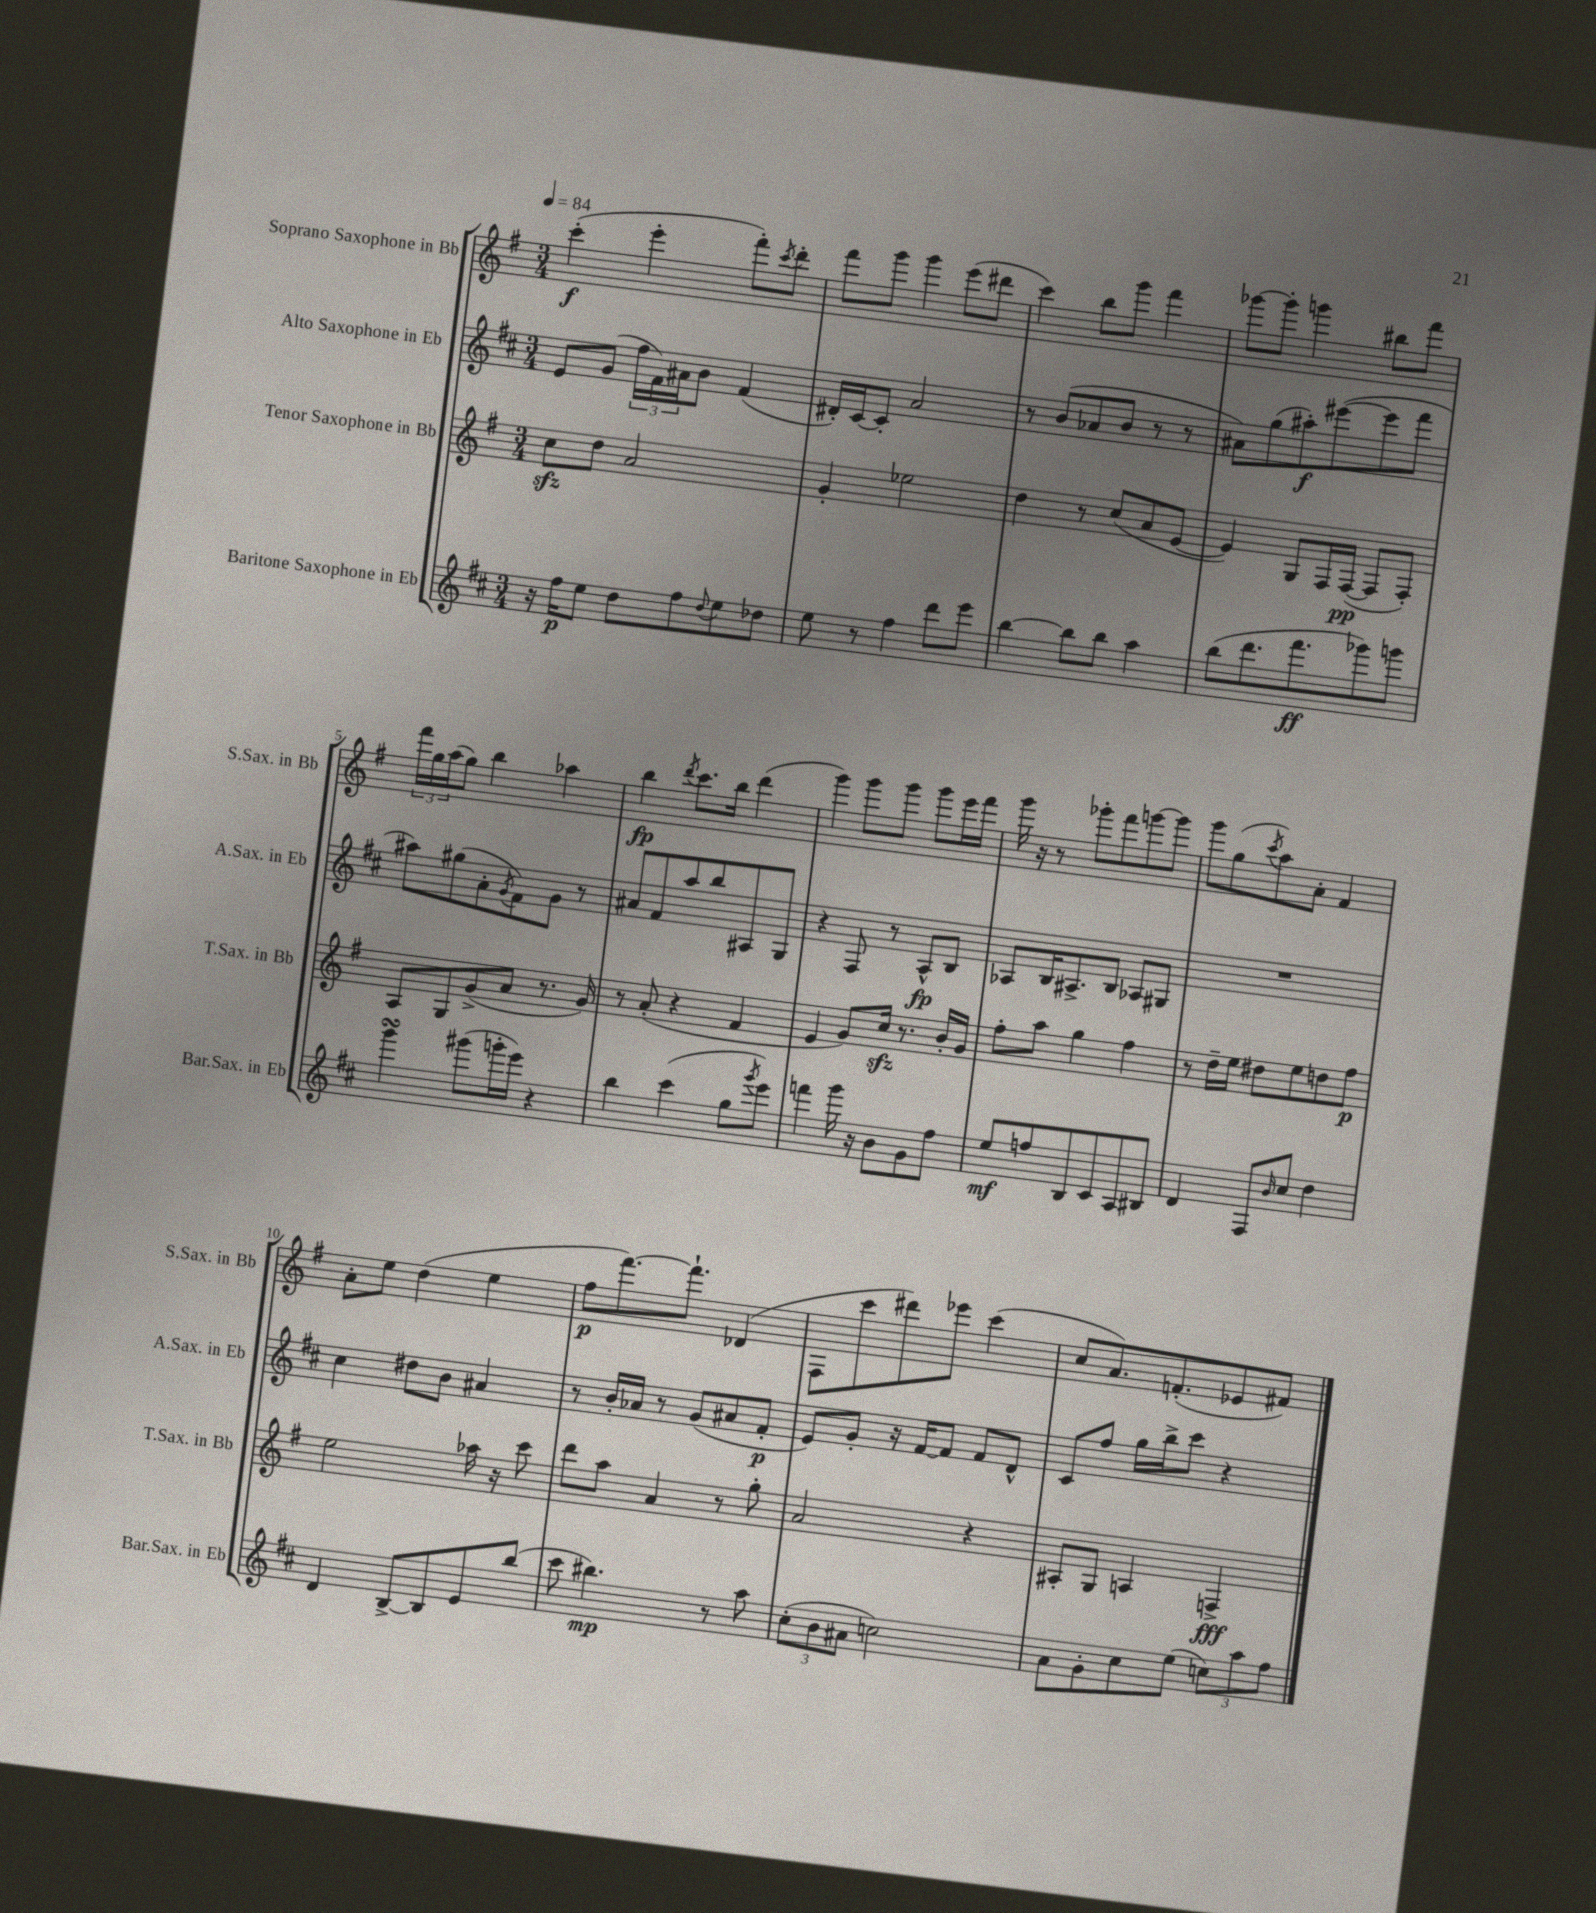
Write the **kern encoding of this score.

**kern	**kern	**kern	**kern
*staff4	*staff3	*staff2	*staff1
*clefG2	*clefG2	*clefG2	*clefG2
*k[f#c#]	*k[f#]	*k[f#c#]	*k[f#]
*M3/4	*M3/4	*M3/4	*M3/4
*MM84	*MM84	*MM84	*MM84
16r	8cc\L	8e/L	(4ccc'\
16ff#\LK	.	.	.
8ee\J	8dd\J	(8g/J	.
8dd\L	2a/	24ff#\LL	4eee'\
.	.	24f#\)	.
.	.	24a#\J	.
8ff#\	.	8b\J	.
8qqdd/	.	.	.
8ee\	.	(4f#/	8fff#'\L)
.	.	.	8qccc/
8dd-\J	.	.	8ddd'\J
=	=	=	=
8ee\	4g'/	16d#'/LL)	8fff#\L
.	.	[16c#/J	.
8r	.	8c#'/]J	8ggg\J
4ff#\	2ee-\	2a/	4ggg\
8ddd\L	.	.	(8eee\L
8eee\J	.	.	8ddd#\J
=	=	=	=
[4bb\	4dd\	8r	4ccc\)
.	.	(8b/L	.
8bb\]L	8r	8a-/	8bb\L
8bb\J	(8cc/L	8b/J	8ggg\J
4aa\	8a/	8r	4fff#\
.	[8e/J	8r	.
=	=	=	=
(8bb\L	4e/])	8a#\L)	[8ggg-\L
8.ddd\	.	(8gg\	8ggg-'\]J
.	8G/L	8aa#'\)	4ggg\
8.fff#\	.	.	.
.	16F#/L	([8eee#\	.
.	([16F#/JJ	.	.
8ggg-\)	8F#/]L	8eee#\]	8bb#\L
8ggg\J	8F#'/J)	8fff#\J	8fff#\J
=	=	=	=
4ggg\	8A/L	8aa#\L)	24fff#\LL
.	.	.	24gg\
.	.	.	(24aa\J
.	8G/	(8gg#\	8gg\J)
(8ggg#\L	(8g^/	8a'\	4bb\
.	.	8qg/	.
16ggg'\L	8a/J	8f#\)	.
16eee\JJ)	.	.	.
4r	8.r	8g\J	4aa-\
.	.	8r	.
.	16g/)	.	.
=	=	=	=
4bb\	8r	8a#/L	4bb\
.	(8a'/	8f#/	.
.	.	.	8qddd/
(4ccc#\	4r	8aa/	8.ccc\L
.	.	8bb/	.
.	.	.	16bb\Jk
8gg\L	4f#/	8A#/	(4ddd\
8qggg/	.	.	.
8eee\J)	.	8G/J	.
=	=	=	=
4fff\	4e/	4r	4ggg\)
16ggg\	8g/L)	8F#/	8ggg\L
16r	.	.	.
8b\L	16cc/Jk	8r	8ggg\J
.	8.r	.	.
8g\	.	8A^^/L	8ggg\L
8ff#\J	16b'/LL	8B/J	16eee\L
.	16g/JJ	.	16fff#\JJ
=	=	=	=
8ee/L	8ff#'\L	8A-/L	16ggg\
.	.	.	16r
8ff/	8aa\J	16B/K	8r
.	.	8.A#^/	.
8B/	4gg\	.	8ggg-'\L
8c#/	.	8B/J	8fff#\
8A/	4ff#\	8A-/L	[8ggg\
8B#/J	.	8G#/J	8ggg\]J
=	=	=	=
4d/	8r	2.r	8ggg\L
.	16dd~\LL	.	(8gg\
.	16ee\JJ	.	.
.	.	.	8qccc/
8F#/L	8dd#\L	.	8aa\)
16qqb/	.	.	.
8cc#/J	8ee\	.	8a'\J
4dd\	8dd\	.	4f#/
.	8ff#\J	.	.
=	=	=	=
4d/	2ee\	4cc#\	8a'\L
.	.	.	8ee\J
[8B^/L	.	8dd#\L	(4dd\
8B/]	.	8b\J	.
8e/	16aa-\	4a#/	4ee\
.	16r	.	.
(8bb/J	8ccc\	.	.
=	=	=	=
8ccc#\	8ddd\L	8r	8ff#\L
4.bb#\)	8aa\J	16b'/LL	[8.fff#\)
.	.	16a-/JJ	.
.	4a/	8r	.
.	.	.	8.fff#`\]J
.	.	(8g/L	.
8r	8r	8a#/	(4d-/
8aa\	8gg'\	8f#'/J	.
=	=	=	=
(12cc#'\L	2a/	8e/L)	8F#\L
12b\	.	.	.
.	.	8g'/J	8ccc\
12a#\J	.	.	.
2cc\)	.	16r	8ddd#\)
.	.	[16f#/LK	.
.	.	8f#/]J	8eee-\J
.	4r	8f#/L	(4ccc\
.	.	8d^^/J	.
=	=	=	=
8a\L	8A#'/L	8c#/L	8cc/L
8g'\	8G/J	8ff#/J	8.a/)
8cc#\	4A/	16gg\LL	.
.	.	16bb^\J	(8.f'/
(8ee\J	.	8ccc#\J	.
12cc\L)	4F^/	4r	8e-/
12aa\	.	.	.
.	.	.	8f#/J)
12ff#\J	.	.	.
==	==	==	==
*-	*-	*-	*-
